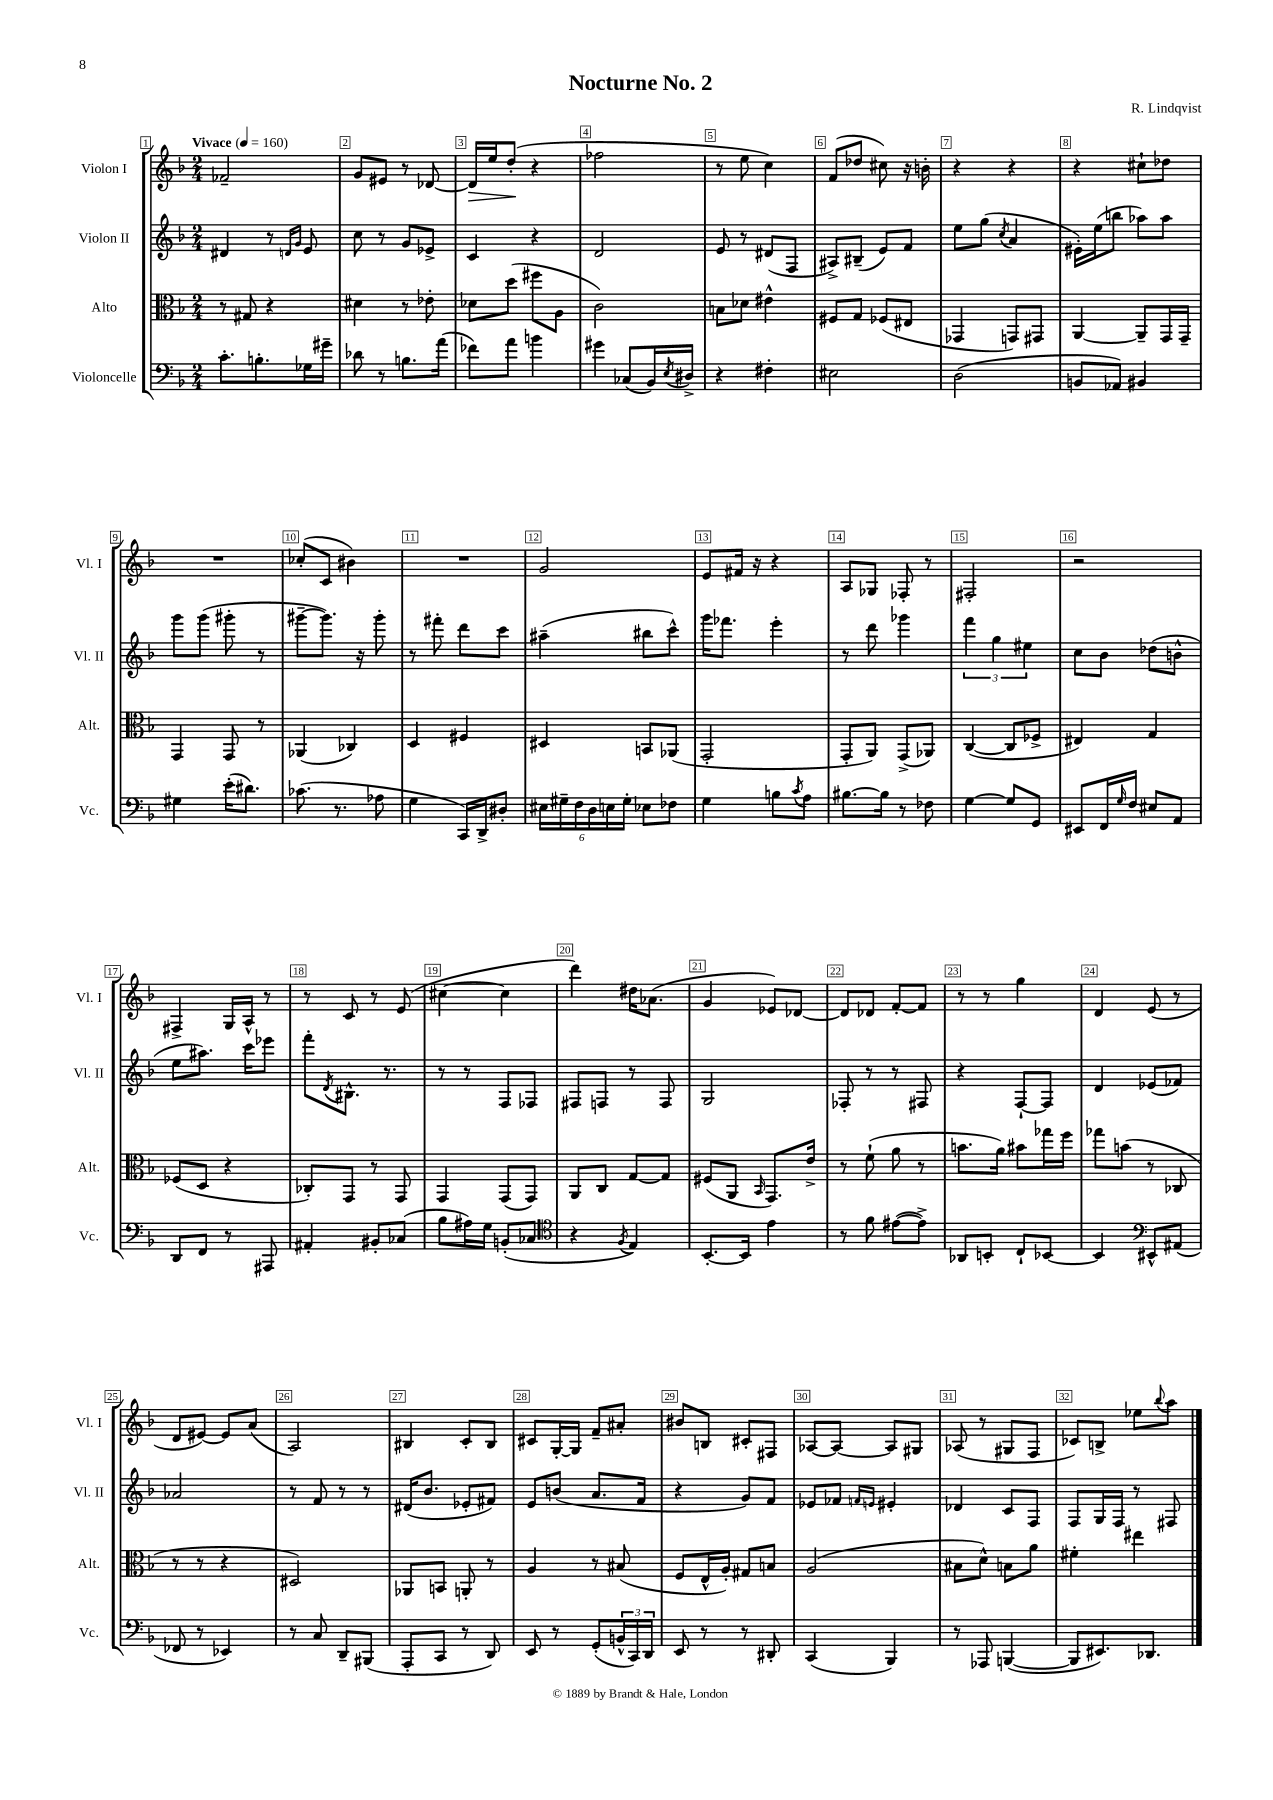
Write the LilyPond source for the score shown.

\header { title = "Nocturne No. 2" composer = "R. Lindqvist" }
<<
\new StaffGroup <<
\new Staff = "s0" \with { instrumentName = "Violon I" shortInstrumentName = "Vl. I" } {
    \clef treble \key f \major \numericTimeSignature \time 2/4 \tempo "Vivace" 4 = 160
    fes'2-- |
    g'8 eis'8 r8 des'8~ |
    des'16\> e''16 d''8-.\!( r4 |
    fes''2 |
    r8 e''8 c''4) |
    f'8( des''8 cis''8) r16 b'16-. |
    r4 r4 |
    r4 cis''8-! des''8 |
    R2 |
    ces''8-.( c'8 bis'4) |
    R2 |
    g'2 |
    e'8 fis'16 r16 r4 |
    a8 ges8 fes8-. r8 |
    fis2-. |
    r2 |
    fis4-> g16 a16-^ r8 |
    r8 c'8 r8 e'8( |
    cis''4~ cis''4 |
    d'''4) dis''16 aes'8.( |
    g'4 ees'8) des'8~ |
    des'8 des'8 f'8~-. f'8 |
    r8 r8 g''4 |
    d'4 e'8( r8 |
    d'8 eis'8~) eis'8 a'8( |
    a2) |
    bis4 c'8-. bis8 |
    cis'8 g16~-. g16 f'8-- ais'8-. |
    bis'8 b8 cis'8-. fis8 |
    aes8~ aes8~ aes8 gis8 |
    aes8( r8 gis8 f8 |
    ces'8) b8-> ees''8 \appoggiatura { bes''8 } a''8 \bar "|." |
}
\new Staff = "s1" \with { instrumentName = "Violon II" shortInstrumentName = "Vl. II" } {
    \clef treble \key f \major \numericTimeSignature \time 2/4
    dis'4 r8 \grace { d'16 g'16 } e'8 |
    c''8 r8 g'8 ees'8-> |
    c'4 r4 |
    d'2 |
    e'8 r8 dis'8( f8 |
    ais8->) bis8--( e'8) f'8 |
    e''8 g''8( \acciaccatura { c''8 } a'4 |
    eis'16-.) e''16( b''8 aes''8) aes''8 |
    g'''8 g'''8( gis'''8-. r8 |
    gis'''8~-- gis'''8.) r16 gis'''8-. |
    r8 fis'''8-. d'''8 c'''8 |
    ais''4--( bis''8 c'''8-^) |
    g'''16 fes'''8. e'''4-. |
    r8 d'''8 ges'''4 |
    \tuplet 3/2 { f'''4 g''4 eis''4 } |
    c''8 bes'8 des''8( b'8-^ |
    e''8 ais''8.) c'''16 ees'''8 |
    f'''8-. \acciaccatura { d'8 } bis8.-^ r8. |
    r8 r8 f8 fes8 |
    fis8 f8 r8 f8 |
    g2 |
    fes8-. r8 r8 fis8 |
    r4 f8~-! f8 |
    d'4 ees'8( fes'8) |
    aes'2 |
    r8 f'8 r8 r8 |
    dis'16( bes'8. ees'8-. fis'8) |
    e'8 b'8( a'8. f'16 |
    r4 g'8) f'8 |
    ees'8 fes'8 \grace { f'16 e'16 } eis'4-. |
    des'4 c'8 f8 |
    f8 g16 f16 r8 fis8 \bar "|." |
}
\new Staff = "s2" \with { instrumentName = "Alto" shortInstrumentName = "Alt." } {
    \clef alto \key f \major \numericTimeSignature \time 2/4
    r8 gis8 r4 |
    dis'4 r8 ees'8-. |
    des'8 d''8( fis''8 a8 |
    c'2) |
    b8 des'8 eis'4-^ |
    fis8 g8 fes8( eis8 |
    ges,4 g,8) gis,8 |
    a,4~ a,8-- g,16 g,16-- |
    g,4 g,8 r8 |
    aes,4( ces4) |
    d4 fis4 |
    dis4 b,8 aes,8( |
    g,2-. |
    g,8-. a,8) g,8->( aes,8) |
    c4~( c8 fes8-> |
    eis4) g4 |
    fes8( d8 r4 |
    ces8-.) g,8 r8 g,8 |
    g,4 g,8( g,8) |
    a,8 c8 g8~ g8 |
    fis8( a,8 \grace { bes,16 } g,8.) e'16-> |
    r8 f'8-!( a'8 r8 |
    b'8. a'16) bis'8 ges''16 f''16 |
    ges''8 b'8( r8 ces8 |
    r8 r8 r4 |
    dis2) |
    aes,8 b,8 a,8-. r8 |
    a4 r8 bis8( |
    f8 e16-^ a16-.) gis8 b8 |
    a2( |
    bis8 d'8-^) b8 a'8 |
    fis'4-. eis''4 \bar "|." |
}
\new Staff = "s3" \with { instrumentName = "Violoncelle" shortInstrumentName = "Vc." } {
    \clef bass \key f \major \numericTimeSignature \time 2/4
    c'8.-. b8.-. ges16 gis'16-- |
    des'8 r8 b8. a'16( |
    fes'8) a'8 b'4 |
    gis'4 ces8( bes,16) \acciaccatura { e8 } dis16-> |
    r4 fis4-. |
    eis2 |
    d2( |
    b,8 aes,8) bis,4 |
    gis4 e'16-.( dis'8.) |
    ces'8.( r8. aes8 |
    g4 c,16) d,16-> dis8-. |
    \tuplet 6/4 { eis16 gis16-- f16 d16 e16 gis16-. } ees8 fes8 |
    g4 b8 \acciaccatura { c'8 } a8 |
    bis8.~ bis16 r8 fes8 |
    g4~ g8 g,8 |
    eis,8 f,16 \grace { g16 } f16 eis8 a,8 |
    d,8 f,8 r8 ais,,8 |
    ais,4-. bis,8-. ces8( |
    bes8 ais16) g16 b,8-.( ces8 |
    \clef tenor r4 \acciaccatura { f8 } e4) |
    bes,8.~-. bes,16 e'4 |
    r8 f'8 eis'8~( eis'8->) |
    aes,8 b,8-. c8-! bes,8~ |
    bes,4 \clef bass eis,8-^ ais,8( |
    fes,8 r8 ees,4) |
    r8 c8 d,8-- bis,,8( |
    a,,8-. c,8 r8 d,8) |
    e,8 r8 g,8-.( \tuplet 3/2 { b,16-^ c,16) d,16 } |
    e,8 r8 r8 dis,8-. |
    c,4( bes,,4) |
    r8 aes,,8 b,,4~( |
    b,,8 eis,8.) des,8. \bar "|." |
}
>>
>>
\layout { \context { \Score \override BarNumber.break-visibility = ##(#f #t #t) barNumberVisibility = #all-bar-numbers-visible \override BarNumber.stencil = #(make-stencil-boxer 0.1 0.3 ly:text-interface::print) } }
